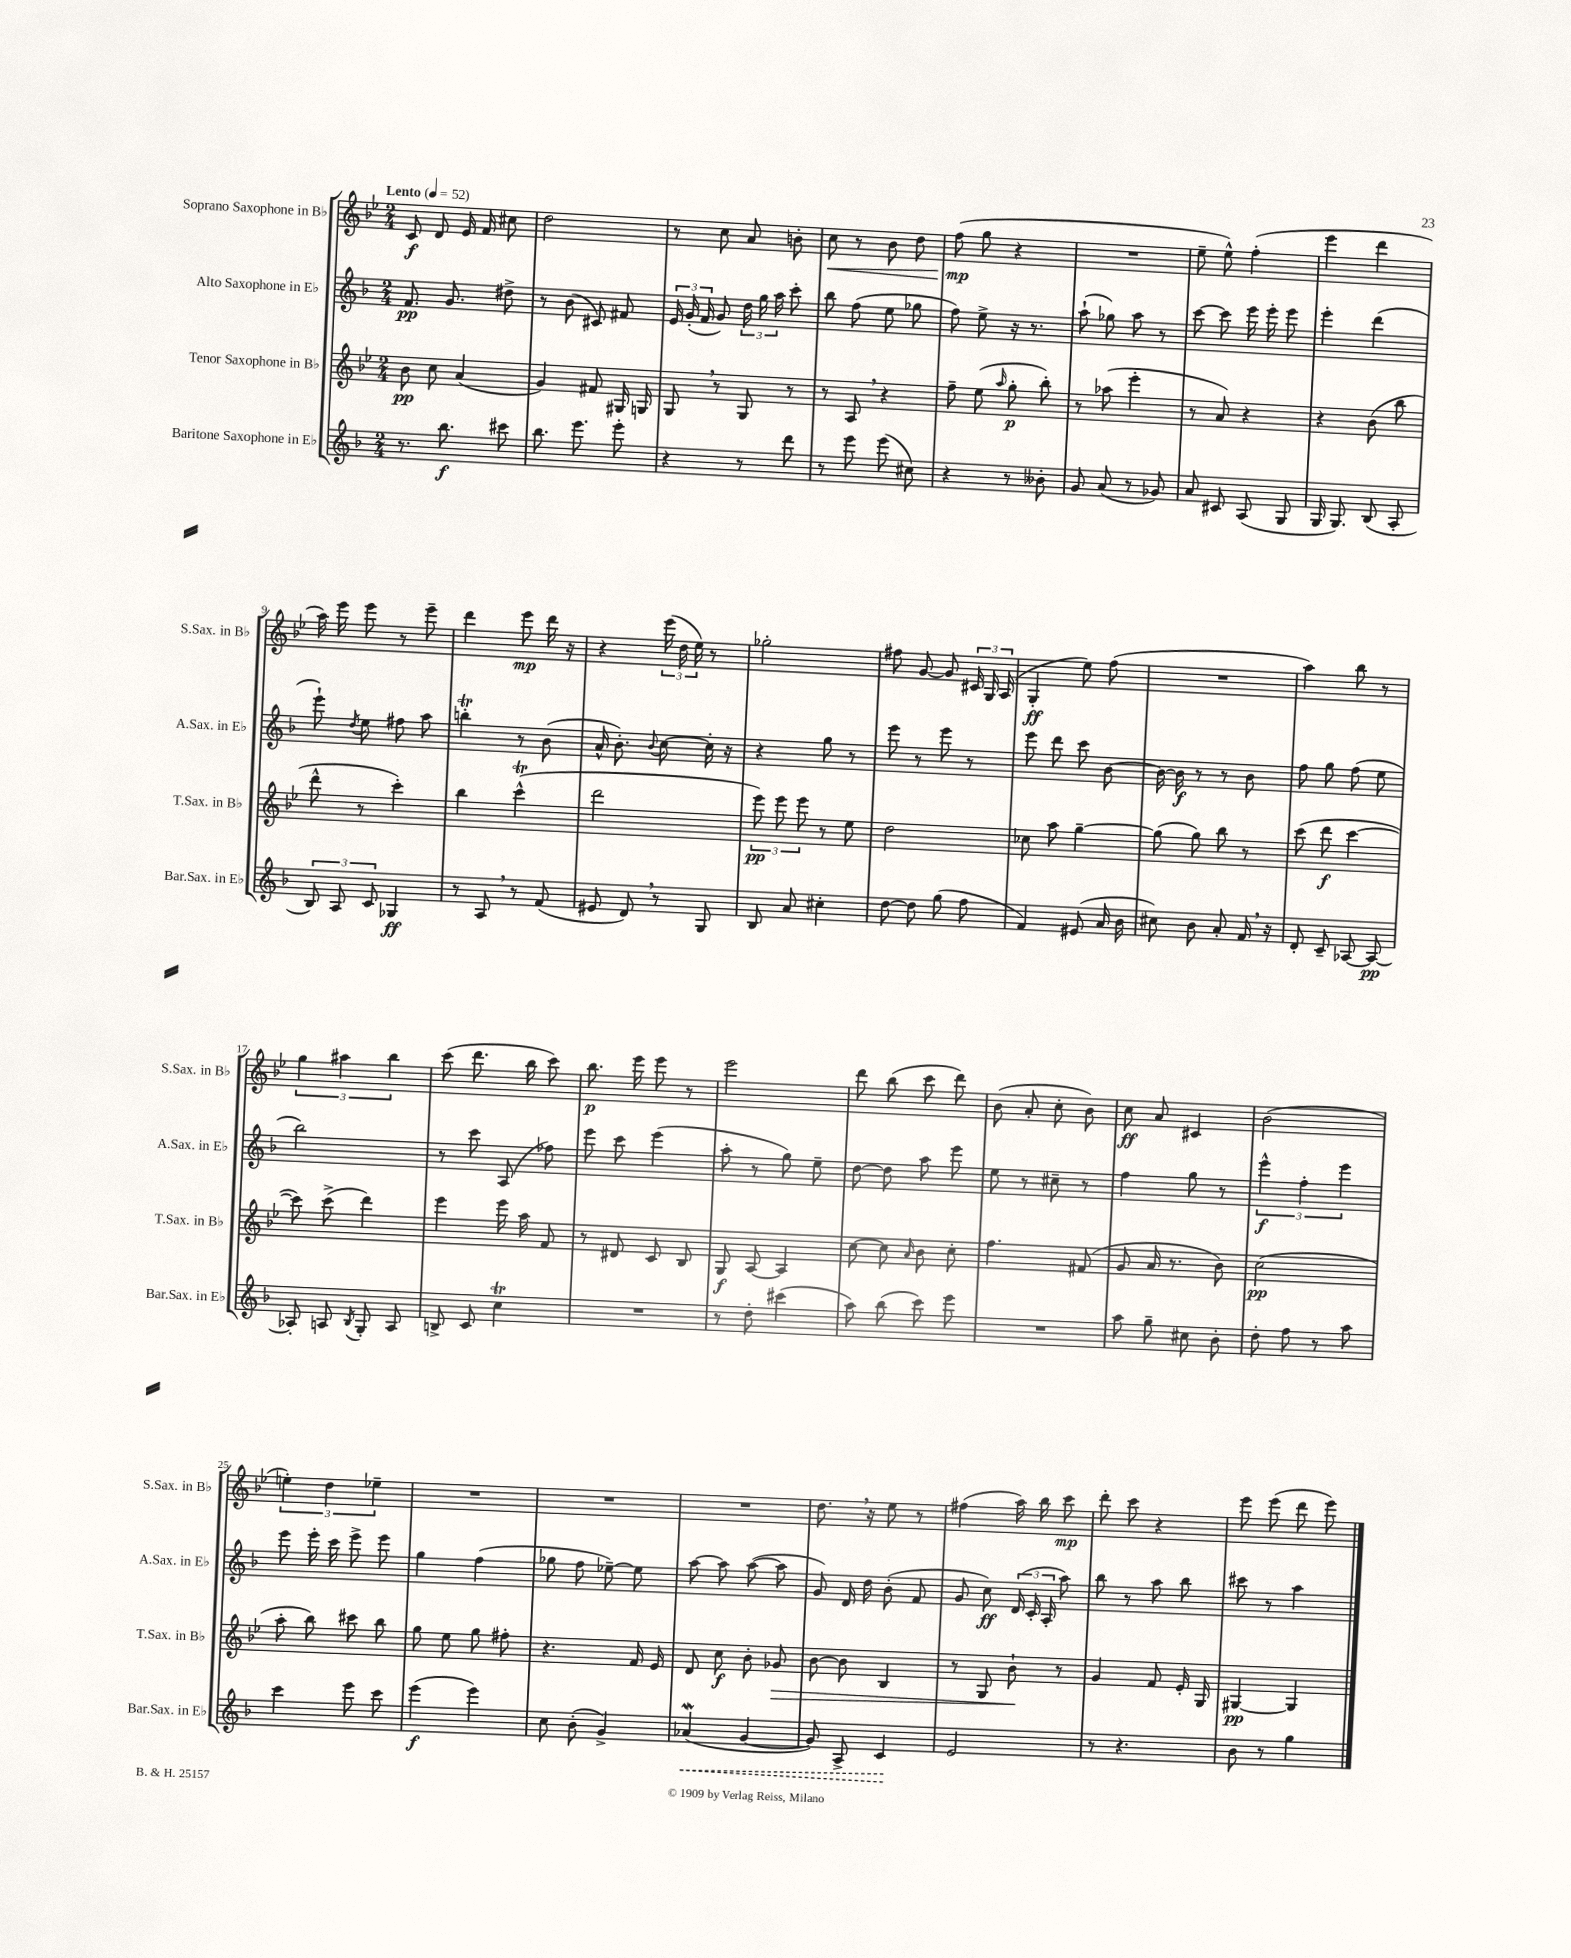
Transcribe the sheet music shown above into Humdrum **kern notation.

**kern	**kern	**kern	**kern
*staff4	*staff3	*staff2	*staff1
*clefG2	*clefG2	*clefG2	*clefG2
*k[b-]	*k[b-e-]	*k[b-]	*k[b-e-]
*M2/4	*M2/4	*M2/4	*M2/4
*MM52	*MM52	*MM52	*MM52
8.r	8b-\	8.f/	8c/
.	8cc\	.	8d/
8.bb-\	.	8.g/	.
.	(4a/	.	16e-/
.	.	.	16f/
8ccc#\	.	8dd#^\	8cc#\
=	=	=	=
8.bb-\	4g/)	8r	2dd\
.	.	(8b-\	.
8.eee\	.	.	.
.	8f#/	8c#/)	.
8eee'\	16G#/	8f#/	.
.	16G/	.	.
=	=	=	=
4r	8G/	24e/	8r
.	.	(24g'/	.
.	.	24f/	.
.	8r	8g/)	8cc\
8r	8G/	24dd\	8a/
.	.	24gg\	.
.	.	24aa\	.
8ddd\	8r	8ccc'\	8b'\
=	=	=	=
8r	8r	8bb-\	8cc\
8eee\	8A/	(8ff\	8r
(8eee\	4r	8ee\	8b-\
8cc#\)	.	8gg-\	8dd\
=	=	=	=
4r	8ff~\	8ff\)	(8ff\
.	(8ee-\	8ee^\	8gg\
.	16qqaa/	.	.
8r	8gg'\	16r	4r
.	.	8.r	.
8b--'\	8bb-'\)	.	.
=	=	=	=
8g/	8r	(8aa`\	2r
(8a/	(8aa-\	8gg-\)	.
8r	4eee-'\	8aa\	.
8g-/)	.	8r	.
=	=	=	=
8a/	8r	[8ccc\	8ee-~\
8c#/	8a/)	8ccc\]	8ee-^^\)
(8A/	4r	16eee\	(4ff'\
.	.	16eee'\	.
8G/	.	8eee\	.
=	=	=	=
16G/	4r	4eee'\	4eee-\
8.G/)	.	.	.
(8B-/	(8b-\	(4ddd\	4ddd\
8A'/	8bb-\	.	.
=	=	=	=
12B-/)	8ddd^^\	8eee`\)	16aa\)
.	.	.	16eee-\
12A/	.	.	.
.	.	8qdd/	.
.	8r	8ee\	8eee-\
12c/	.	.	.
4G-/	4ccc'\)	8ff#\	8r
.	.	8aa\	8eee-~\
=	=	=	=
8r	4bb-\	4bb'\	4ddd\
8A/	.	.	.
8r	(4ccc^^\	8r	8eee-\
(8f/	.	(8b-\	16ddd\
.	.	.	16r
=	=	=	=
8e#/	2ddd\	16a^^/	4r
.	.	8.b-'\)	.
8d/)	.	.	.
.	.	8qqb-/	.
8r	.	[8cc\	(24eee-\
.	.	.	24dd\
.	.	.	24ee-\)
8G/	.	16cc'\]	8r
.	.	16r	.
=	=	=	=
8B-/	12eee-\)	4r	2gg-'\
.	12eee-\	.	.
8a/	.	.	.
.	12eee-\	.	.
4cc#'\	8r	8gg\	.
.	8ee-\	8r	.
=	=	=	=
[8dd\	2dd\	8eee\	8ff#\
8dd\]	.	8r	[8g/
(8gg\	.	8eee\	8g/]
8ff\	.	8r	24c#/
.	.	.	24G/
.	.	.	(24A/
=	=	=	=
4f/)	8cc-\	8eee\	4G'/
.	8aa\	8ddd\	.
(8e#/	[4gg~\	8ccc\	8ee-\)
16a/	.	[8b-\	(8ff\
16b-\	.	.	.
=	=	=	=
8cc#\)	(8gg\]	16b-\_	2r
.	.	16b-\]	.
8b-\	8gg\)	8r	.
8a'/	8bb-\	8r	.
16f/	8r	8b-\	.
16r	.	.	.
=	=	=	=
8d'/	(8ccc\	8ff\	4aa\)
8c~/	8ddd\	8gg\	.
[8A-/	[4ccc\	(8ff\	8bb-\
8A-/_	.	8ee\	8r
=	=	=	=
8A-'/]	8ccc\])	2bb-\)	6gg\
8A/	(8ccc^\	.	.
.	.	.	6aa#\
8qB-/	.	.	.
8G'/	4ddd\)	.	.
.	.	.	6bb-\
8A/	.	.	.
=	=	=	=
8B^/	4eee-\	8r	(8ccc\
8c/	.	8ccc\	8.ddd\
4cc\	16eee-\	(8A/	.
.	16aa\	.	16bb-\
.	8f/	8ff-\)	8ccc\)
=	=	=	=
2r	8r	8eee\	8.bb-\
.	8d#/	8ccc\	.
.	.	.	16eee-\
.	8c/	(4eee\	8eee-\
.	8B-/	.	8r
=	=	=	=
8r	8G/	8aa'\	2eee-\
8dd'\	[8A/	8r	.
(4ccc#\	4A/]	8gg\)	.
.	.	8ee~\	.
=	=	=	=
8aa\)	[8cc\	[8dd\	8ddd\
(8bb-\	8cc\]	8dd\]	(8bb-\
.	16qqa/	.	.
8ccc\)	8b-\	8aa\	8ccc\
8eee\	8cc'\	8eee\	8ddd\)
=	=	=	=
2r	4.ff\	8ee\	(8b-\
.	.	8r	8a'/
.	.	8cc#~\	8cc'\
.	(8f#/	8r	8b-\)
=	=	=	=
8aa\	8g/	4ff\	8cc\
8gg~\	16a/	.	8a/
.	8.r	.	.
8cc#\	.	8gg\	4c#/
8b-'\	8b-\)	8r	.
=	=	=	=
8dd'\	(2cc\	6eee^^\	(2b-\
8ff\	.	.	.
.	.	6ff'\	.
8r	.	.	.
.	.	6eee\	.
8aa\	.	.	.
=	=	=	=
4ccc\	8aa'\	8eee\	6ee'\)
.	8bb-\)	16eee'\	.
.	.	.	6dd\
.	.	16ccc\	.
8eee\	8ccc#\	8eee^\	.
.	.	.	6ee-~\
8ccc\	8bb-\	8eee\	.
=	=	=	=
(4eee\	8gg\	4gg\	2r
.	8ee-\	.	.
4eee\)	8gg\	(4ff\	.
.	8ff#'\	.	.
=	=	=	=
8cc\	4.r	8gg-\	2r
(8b-'\	.	8ff\	.
4g^/)	.	[8ee-~\)	.
.	16f/	8ee-\]	.
.	16e-/	.	.
=	=	=	=
(4a-/	8d/	[8aa\	2r
.	8cc\	8aa\]	.
[4g/	8b-'\	([8aa\	.
.	8g-/	8aa\]	.
=	=	=	=
8g/])	[8b-\	8g/)	8.dd\
8A^/	8b-\]	16d/	.
.	.	16dd\	16r
4c/	4B-/	(8b-'\	8ee-\
.	.	8f/	8r
=	=	=	=
2e/	8r	8g/	(4ff#\
.	8G/	8cc\)	.
.	8b-`\	(24d/	16aa\)
.	.	24c'/	.
.	.	.	16bb-\
.	.	24A'/	.
.	8r	8aa\)	8ccc\
=	=	=	=
8r	4g/	8bb-\	8ddd'\
4.r	.	8r	8ccc\
.	8f/	8aa\	4r
.	16e-'/	8bb-\	.
.	16G/	.	.
=	=	=	=
8b-\	[4G#/	8ccc#\	8eee-\
8r	.	8r	(8eee-\
4gg\	4G#/]	4aa\	8ddd\
.	.	.	8eee-\)
==	==	==	==
*-	*-	*-	*-
